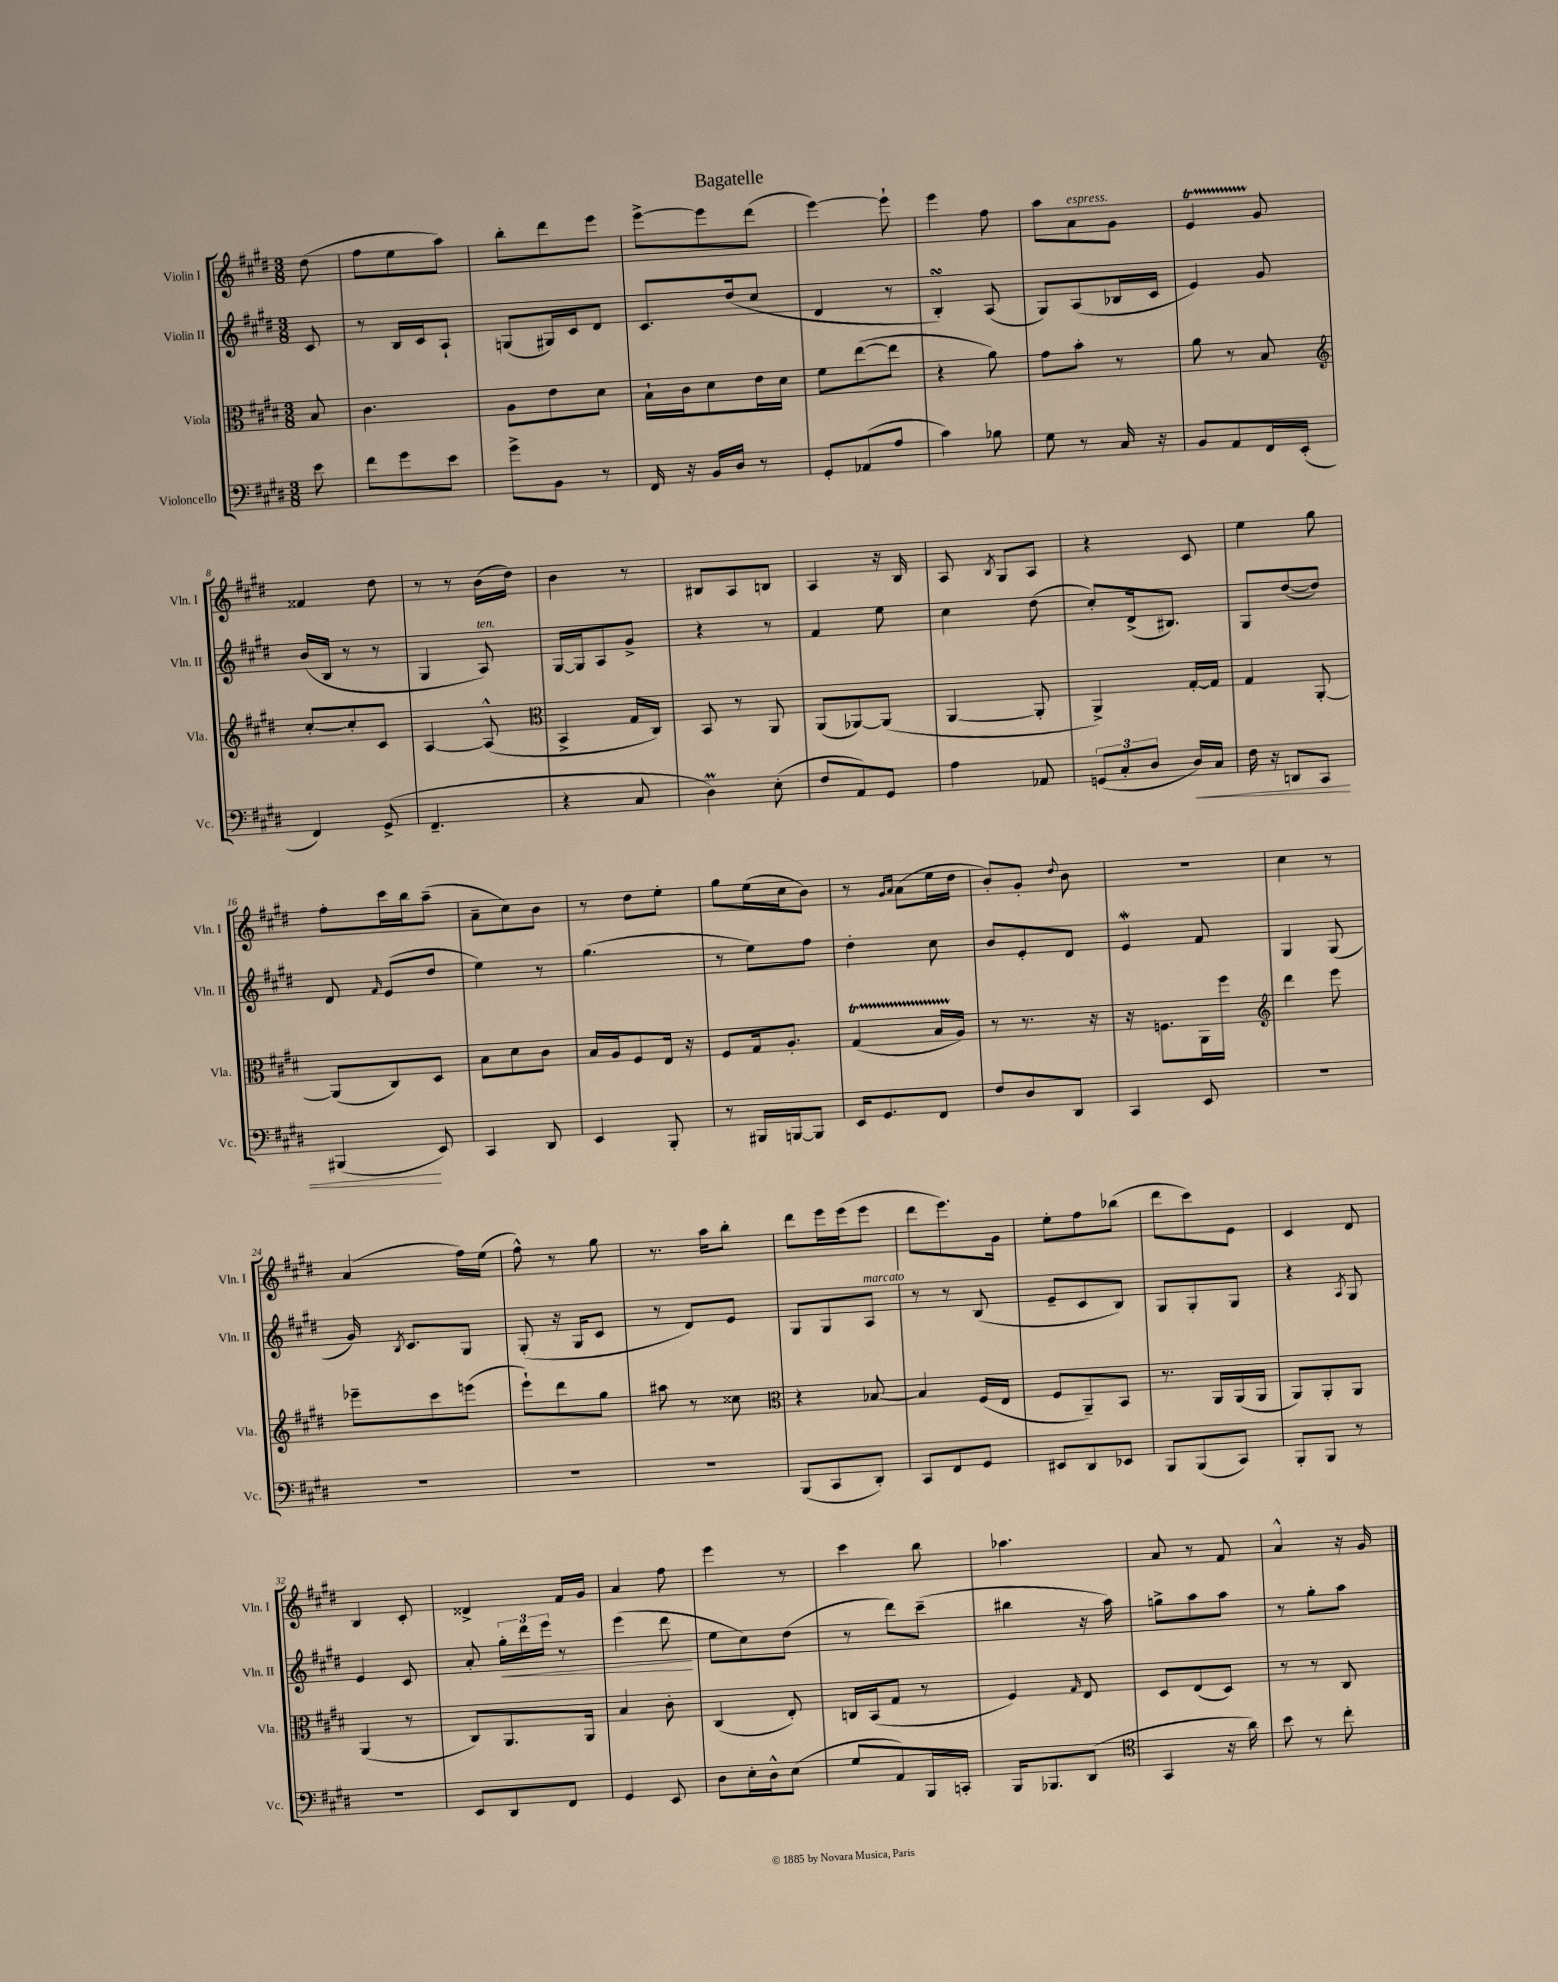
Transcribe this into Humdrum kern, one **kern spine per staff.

**kern	**dynam	**kern	**kern	**dynam	**kern
*part4	*part4	*part3	*part2	*part2	*part1
*staff4	*staff4	*staff3	*staff2	*staff2	*staff1
*I"Violoncello	*	*I"Viola	*I"Violin II	*	*I"Violin I
*I'Vc.	*	*I'Vla.	*I'Vln. II	*	*I'Vln. I
*clefF4	*	*clefC3	*clefG2	*	*clefG2
*k[f#c#g#d#]	*	*k[f#c#g#d#]	*k[f#c#g#d#]	*	*k[f#c#g#d#]
*M3/8	*	*M3/8	*M3/8	*	*M3/8
=	=	=	=	=	=
8e\	.	8B/	8c#/	.	(8dd#\
=1	=1	=1	=1	=1	=1
8f#\L	.	4.c#\	8r	.	8ff#\L
8g#\	.	.	16B/LL	.	8ee\
.	.	.	16c#/J	.	.
8e\J	.	.	8A`/J	.	8aa\J)
=2	=2	=2	=2	=2	=2
8g#^\L	.	8A\L	(8Gn/L	.	8bb'\L
8BB\J	.	8e\	16G#X/L)	.	8ddd#\
.	.	.	16c#/J	.	.
8r	.	8d#\J	8d#/J	.	8eee\J
=3	=3	=3	=3	=3	=3
16FF#/	.	16B`\LL	8.c#/L	.	[8eee^\L
16r	.	16c#\J	.	.	.
16BB/LL	.	8d#\	.	.	8eee\]
16D#/JJ	.	.	(16dd#/k	.	.
8r	.	16e\L	8cc#/J	.	(8ddd#\J
.	.	16d#\JJ	.	.	.
=4	=4	=4	=4	=4	=4
8GG#'/L	.	8f#\L	4d#/	.	[4eee\)
(8AA-X/	.	([8ee\	.	.	.
8A/J	.	8ee\J]	8r	.	8eee`\]
=5	=5	=5	=5	=5	=5
4c#\)	.	4r	4BsSSS'/)	.	4eee\
8B-X\	.	8a\)	(8A/	.	8ff#\
=6	=6	=6	=6	=6	=6
8G#\	.	8g#\L	8G#/L)	.	8aa\L
!	!	!	!	!	!LO:TX:a:i:t=espress.
8r	.	8b'\J	(8A/	.	8a\
16C#/	.	8r	16B-X/L	.	8g#\J
16r	.	.	16c#/JJ	.	.
=7	=7	=7	=7	=7	=7
8BB/L	.	8a\	4e/)	.	4eT/
8AA/	.	8r	.	.	.
16FF#/L	.	8B/	8g#/	.	8g#/
(16EE'/JJ	.	.	.	.	.
!!LO:LB:g=z
=8	=8	=8	=8	=8	=8
*	*	*clefG2	*	*	*
4FF#/)	.	[8cc#'/L	(16b/LL	.	4f##X/
.	.	.	16B/JJ	.	.
.	.	8cc#'/]	8r	.	.
(8GG#^/	.	8c#/J	8r	.	8dd#\
=9	=9	=9	=9	=9	=9
4.FF#~/	.	[4A/	4G#/	.	8r
.	.	.	.	.	8r
!	!	!	!LO:TX:a:i:t=ten.	!	!
.	.	(8A^^/]	8A/)	.	(16b\LL
.	.	.	.	.	16dd#\JJ)
=10	=10	=10	=10	=10	=10
*	*	*clefC3	*	*	*
4r	.	4BB^/	[16G#/LL	.	4b\
.	.	.	16G#/J]	.	.
.	.	.	8A/	.	.
8C#/	.	16G#/LL	8g#^/J	.	8r
.	.	16C#/JJ)	.	.	.
=11	=11	=11	=11	=11	=11
4D#m\)	.	8BB/	4r	.	8B#X/L
.	.	8r	.	.	8A/
(8E'\	.	8AA/	8r	.	8Bn/J
=12	=12	=12	=12	=12	=12
8F#/L	.	(8AA/L	4f#/	.	4A/
8AA/)	.	[8AA-X/)	.	.	.
8GG#/J	.	(8AA-/J]	8ee\	.	16r
.	.	.	.	.	16B/
=13	=13	=13	=13	=13	=13
4A\	.	[4AA/	4cc#\	.	8A/
.	.	.	.	.	8qB/
.	.	.	.	.	8G#/L
8AA-X/	.	8AA'/]	(8dd#\	.	8A/J
=14	=14	=14	=14	=14	=14
(12GGn/L	.	4AA^/)	8cc#'/L)	.	4r
12C#'/	.	.	.	.	.
.	.	.	(16d#^/k	.	.
12D#/J	.	.	.	.	.
.	.	.	8.B#X/J)	.	.
!	!LO:HP:b	!	!	!	!
16D#/LL)	<	[16G#'/LL	.	.	8c#/
16C#/JJ	.	16G#/JJ]	.	.	.
=15	=15	=15	=15	=15	=15
16F#\	.	4G#/	8G#/L	.	4ee\
16r	.	.	.	.	.
8DDn/L	.	.	([8dd#/	.	.
8CC#/J	.	[8AA'/	8dd#/J])	.	8gg#\
!!LO:LB:g=z
=16	=16	=16	=16	=16	=16
(4BBB#X/	.	(8AA/L]	8d#/	.	8ff#'\L
.	.	.	16qqf#/	.	.
.	.	8C#/)	(8e/L	.	16ccc#\L
.	.	.	.	.	16bb\J
8EE/)	[	8D#/J	8dd#/J	.	(8aa~\J
=17	=17	=17	=17	=17	=17
4CC#/	.	8B\L	4ee\)	.	8a~\L
.	.	8d#\	.	.	8cc#\)
8DD#/	.	8c#\J	8r	.	8b\J
=18	=18	=18	=18	=18	=18
4EE/	.	16B/LL	(4.gg#\	.	8r
.	.	16A/J	.	.	.
.	.	8F#/	.	.	8dd#\L
8BBB'/	.	16E/Jk	.	.	8ee'\J
.	.	16r	.	.	.
=19	=19	=19	=19	=19	=19
8r	.	8F#/L	8r	.	8gg#\L
16BBB#X/LL	.	16G#/k	8ee\L)	.	(16ee\L
[16BBBn/J	.	8.A'/J	.	.	16cc#\J
8BBB/J]	.	.	8ff#\J	.	8b\J)
=20	=20	=20	=20	=20	=20
16EE/KL	.	(4G#t/	4dd#'\	.	8r
8.GG#/	.	.	.	.	.
.	.	.	.	.	16qqg#/LL
.	.	.	.	.	16qqa/JJ
.	.	.	.	.	(8a\L
8FF#/J	.	16BTTT/LL	8cc#\	.	16ee\L
.	.	16A/JJ)	.	.	16dd#\JJ
=21	=21	=21	=21	=21	=21
8F#/L	.	8r	8b/L	.	8b'/L)
8D#/	.	8.r	8e'/	.	8g#'/J
.	.	.	.	.	8qqdd#/
8DD#/J	.	.	8d#/J	.	8b\
.	.	16r	.	.	.
=22	=22	=22	=22	=22	=22
4CC#/	.	16r	4ew/	.	4.r
.	.	8.Fn\L	.	.	.
8EE/	.	16AA\L	8f#/	.	.
.	.	16ff#\JJ	.	.	.
=23	=23	=23	=23	=23	=23
*	*	*clefG2	*	*	*
4.r	.	4ddd#\	4G#/	.	4cc#\
.	.	8eee\	(8G#/	.	8r
!!LO:LB:g=z
=24	=24	=24	=24	=24	=24
4.r	.	8eee-X~\L	16g#/)	.	(4a/
.	.	.	8qB/	.	.
.	.	.	8.c#/L	.	.
.	.	8ccc#\	.	.	.
.	.	(8eeen\J	8G#/J	.	16ff#\LL)
.	.	.	.	.	(16ee\JJ
=25	=25	=25	=25	=25	=25
4.r	.	8eee`\L)	(8G#'/	.	8ff#^^\)
.	.	8ddd#\	16r	.	8r
.	.	.	16G#/KL	.	.
.	.	8gg#\J	8c#/J	.	8gg#\
=26	=26	=26	=26	=26	=26
4.r	.	8aa#X\	8r	.	8.r
.	.	8r	8d#/L)	.	.
.	.	.	.	.	16aa\KL
.	.	8cc##X\	8e/J	.	8bb'\J
=27	=27	=27	=27	=27	=27
*	*	*clefC3	*	*	*
(8BBB/L	.	4r	8G#/L	.	8ddd#\L
8CC#/	.	.	8G#/	.	16eee\L
.	.	.	.	.	(16eee\J
!	!	!	!LO:TX:a:i:t=marcato	!	!
8DD#'/J)	.	[8B-X/	8A/J	.	8eee\J
=28	=28	=28	=28	=28	=28
8CC#/L	.	4B-/]	8r	.	8ddd#\L
8FF#/	.	.	8r	.	8.eee\)
8GG#/J	.	(16F#/LL	(8B/	.	.
.	.	16E/JJ	.	.	16g#\Jk
=29	=29	=29	=29	=29	=29
8EE#X/L	.	8F#/L	8e~/L	.	8ee'\L
8DD#/	.	8AA~/)	8c#/	.	8ff#\
8EE-X/J	.	8BB/J	8B/J)	.	(8bb-X\J
=30	=30	=30	=30	=30	=30
8BBB/L	.	8.r	8G#/L	.	8ddd#\L
(8BBB/	.	.	8G#'/	.	8ccc#\)
.	.	16AA/LL	.	.	.
8CC#/J)	.	(16AA/	8G#/J	.	8e\J
.	.	16AA/JJ	.	.	.
=31	=31	=31	=31	=31	=31
8BBB'/L	.	8AA/L)	4r	.	4c#/
8BBB/J	.	8AA'/	.	.	.
.	.	.	8qA/	.	.
8r	.	8AA/J	8G#/	.	8d#/
!!LO:LB:g=z
=32	=32	=32	=32	=32	=32
4.r	.	(4AA/	4e/	.	4B/
.	.	8r	8c#/	.	8c#'/
=33	=33	=33	=33	=33	=33
8EE/L	.	8C#/L)	8a'/	.	4d##X^/
!	!	!	!	!LO:HP:b	!
8DD#/	.	8.AA/	24gg#'\LL	<	.
.	.	.	24ddd#\	.	.
.	.	.	24eee\JJ	.	.
8FF#/J	.	.	8r	.	16f#/LL
.	.	16AA/Jk	.	.	16g#/JJ
=34	=34	=34	=34	=34	=34
4GG#/	.	4B/	(4eee\	.	4a/
8EE/	.	8c#'\	8ddd#\	.	8ff#\
.	.	.	.	[	.
=35	=35	=35	=35	=35	=35
8D#\L	.	(4C#/	8ee\L	.	4eee\
16E'\L	.	.	8cc#\)	.	.
16D#^^\J	.	.	.	.	.
(8E\J	.	8E'/)	(8dd#\J	.	8r
=36	=36	=36	=36	=36	=36
8G#/L	.	16Cn/LL	8r	.	4ccc#\
.	.	(16BB/J	.	.	.
8AA/)	.	8G#/J	8ddd#\L)	.	.
16BBB/L	.	8r	(8ccc#~\J	.	8bb\
16CCn'/JJ	.	.	.	.	.
=37	=37	=37	=37	=37	=37
16BBB/KL	.	4F#/)	4bb#X\	.	4.aa-X\
8.BBB-X/	.	.	.	.	.
.	.	16qqG#/	.	.	.
(8DD#/J	.	8E/	16r	.	.
.	.	.	16aa\)	.	.
=38	=38	=38	=38	=38	=38
*clefC4	*	*	*	*	*
4GG#/	.	8D#/L	8ggn^\L	.	8a/
.	.	(8E/	8aa\	.	8r
16r	.	8D#/J)	8aa\J	.	8f#/
16a\)	.	.	.	.	.
=39	=39	=39	=39	=39	=39
8b\	.	8r	8r	.	4a^^/
8r	.	8r	8gg#'\L	.	.
8cc#'\	.	8C#/	8aa\J	.	16r
.	.	.	.	.	16g#/
==	==	==	==	==	==
*-	*-	*-	*-	*-	*-
